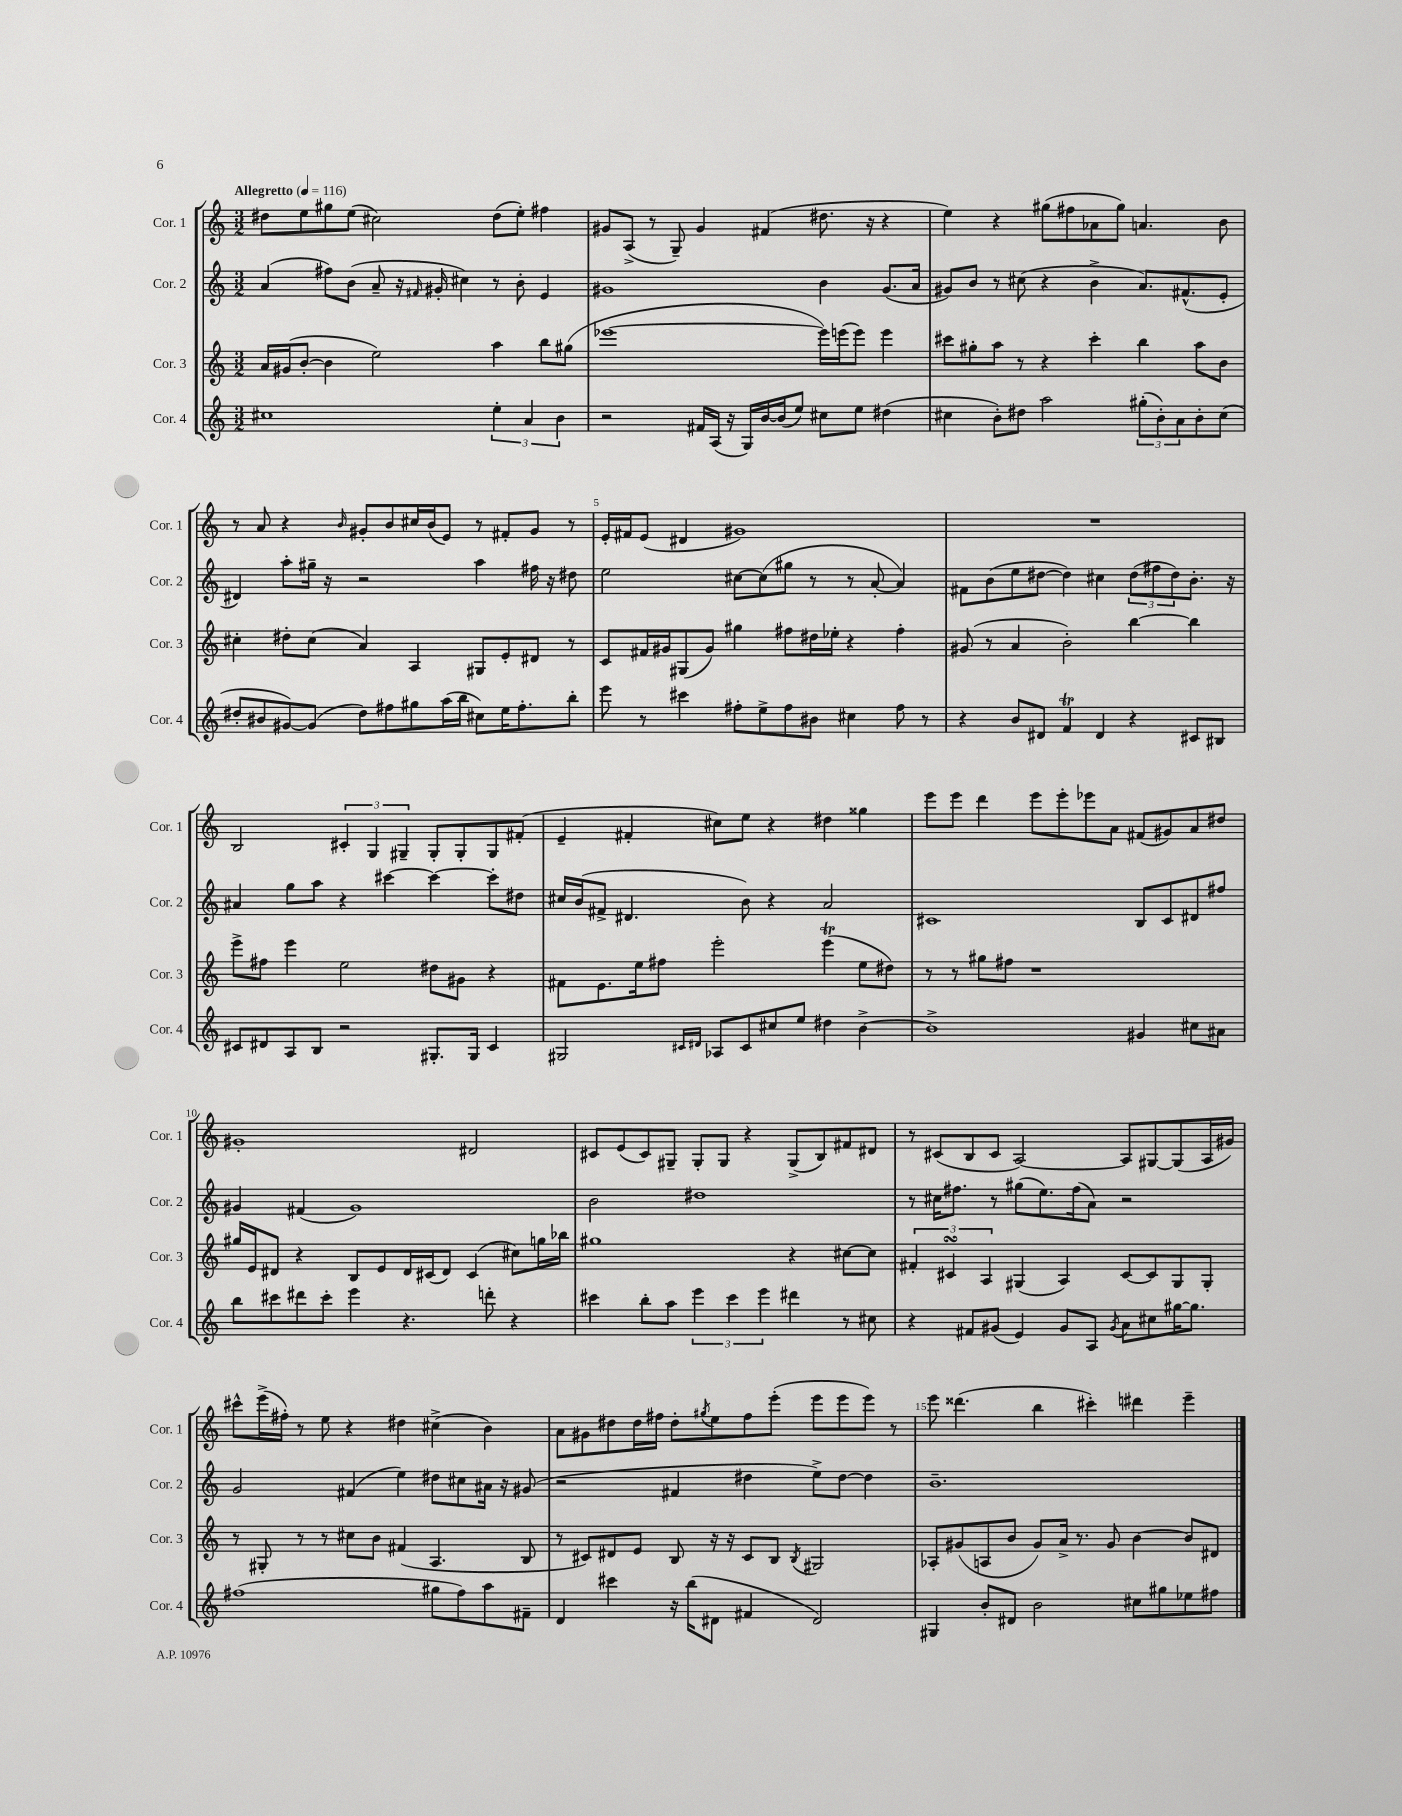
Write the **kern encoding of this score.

**kern	**kern	**kern	**kern
*staff4	*staff3	*staff2	*staff1
*clefG2	*clefG2	*clefG2	*clefG2
*k[]	*k[]	*k[]	*k[]
*M3/2	*M3/2	*M3/2	*M3/2
*MM116	*MM116	*MM116	*MM116
1cc#	16a/LL	(4a/	8dd#\L
.	(16g#/J	.	.
.	[8b'/J	.	8ee\
.	4b\]	8ff#\L)	8gg#\
.	.	(8b\J	(8ee\J
.	2ee\)	8a~/	2cc#\)
.	.	16r	.
.	.	16qqf#/	.
.	.	16g#'/	.
.	.	4cc#\)	.
6ee'\	4aa\	8r	(8dd#\L
.	.	8b'\	8ee'\J)
6a/	.	.	.
.	8bb\L	4e/	4ff#\
6b\	.	.	.
.	(8gg#\J	.	.
=	=	=	=
2r	[1eee-	1g#	8g#/L
.	.	.	(8A^/J
.	.	.	8r
.	.	.	8G~/)
16f#/LL	.	.	4g#/
(16A/JJ	.	.	.
16r	.	.	.
16G/LL)	.	.	.
[16b/	.	.	(4f#/
(16b/]J	.	.	.
8ee/J)	.	.	.
8cc#\L	16eee-\]LL)	4b\	8.dd#\
.	(16eee\J	.	.
8ee\J	8eee\J)	.	.
.	.	.	16r
(4dd#\	4eee\	(8.g#/L	4r
.	.	16a/Jk	.
=	=	=	=
4cc#\	8ccc#\L	8g#/L)	4ee\)
.	8gg#'\	8b/J	.
8b'\L)	8aa\J	8r	4r
8dd#\J	8r	(8cc#\	.
2aa\	4r	4r	(8gg#\L
.	.	.	8ff#\
.	4ccc#'\	4b^\	8a-\
.	.	.	8gg#\J)
(12gg#'\L	4bb\	8.a/L)	4.a/
12b'\)	.	.	.
12a\	.	.	.
.	.	(8.f#^^/	.
8b'\	8aa\L	.	.
(8cc#\J	8b\J	8e'/J	8b\
=	=	=	=
8dd#'/L	4cc#'\	4d#/)	8r
8b#/	.	.	8a/
[8g#/)	8dd#'\L	8aa'\L	4r
(8g#/]J	(8cc#\J	16gg#~\Jk	.
.	.	16r	.
.	.	.	16qqb/
8dd#\L)	4a/)	2r	8g#'/L
8ff#\	.	.	8b/
8gg#\	4A/	.	16cc#/L
.	.	.	(16b/J
(16aa\L	.	.	8e/J)
16bb\JJ	.	.	.
8cc#\L)	8G#/L	4aa\	8r
16ee\K	8e'/	.	8f#'/L
8.ff#'\	.	.	.
.	8d#/J	16ff#\	8g#/J
.	.	16r	.
8bb'\J	8r	8dd#\	8r
=	=	=	=
8eee\	8c/L	2ee\	16e'/LL
.	.	.	16f#/J
8r	16f#/L	.	(8e/J
.	16g#/J	.	.
4ccc#\	(8G#/	.	4d#/
.	8g#/J)	.	.
8ff#'\L	4gg#\	[8cc#\L	1g#)
8ee^\	.	(8cc#\]	.
8ff#\	8ff#\L	8gg#\J	.
8b#\J	16dd#\L	8r	.
.	16ee-'\JJ	.	.
4cc#\	4r	8r	.
.	.	[8a'/	.
8ff#\	4ff#'\	4a/])	.
8r	.	.	.
=	=	=	=
4r	(8g#/	8f#\L	1.r
.	8r	(8b\	.
8b/L	4a/	8ee\	.
8d#/J	.	[8dd#\J	.
4f/	2b'\)	4dd#\])	.
4d#/	.	4cc#\	.
4r	[4bb\	(12dd#\L	.
.	.	12ff#\	.
.	.	12dd#\)	.
8c#/L	4bb\]	8.b'\J	.
8B#/J	.	.	.
.	.	16r	.
=	=	=	=
8c#/L	8eee^\L	4a#/	2B/
8d#/	8ff#\J	.	.
8A/	4eee\	8gg\L	.
8B/J	.	8aa\J	.
2r	2ee\	4r	6c#'/
.	.	.	6G/
.	.	[4ccc#\	.
.	.	.	6G#~/
8.G#'/L	8dd#\L	4ccc#\_	8G#'/L
.	8g#\J	.	8G#'/
16G#/Jk	.	.	.
4c#/	4r	8ccc#'\]L	8G#/
.	.	8dd#\J	(8f#'/J
=	=	=	=
2G#/	8f#\L	16cc#/LL	4e~/
.	.	(16b/J	.
.	8.e\	8f#^/J	.
.	.	4.d#/	4f#'/
.	16ee\k	.	.
.	8ff#\J	.	.
16qqc#/LL	.	.	.
16qqd#/JJ	.	.	.
8A-/L	2eee'\	.	8cc#\L)
8c#/	.	8b\)	8ee\J
8cc#/	.	4r	4r
8ee/J	.	.	.
4dd#\	(4eee\	2a/	4dd#\
[4b^\	8ee\L	.	4gg##\
.	8dd#\J)	.	.
=	=	=	=
1b^]	8r	1c#	8eee\L
.	8r	.	8eee\J
.	8gg#\L	.	4ddd\
.	8ff#\J	.	.
.	1r	.	8eee\L
.	.	.	8eee'\
.	.	.	8eee-\
.	.	.	8a\J
4g#/	.	8B/L	(8f#/L
.	.	8c#/	8g#/)
8cc#\L	.	8d#/	8a/
8a#\J	.	8ff#/J	8dd#/J
=	=	=	=
8bb\L	16gg#/LL	4g#/	1g#'
.	16e/J	.	.
8ccc#\	8d#/J	.	.
8ddd#\	4r	(4f#/	.
8ccc#'\J	.	.	.
4eee\	8B/L	1g#)	.
.	8e/	.	.
4.r	16d#/L	.	.
.	(16c#/J	.	.
.	8d#/J)	.	.
.	(4c#/	.	2d#/
8ddd'\	.	.	.
4r	8cc#\L)	.	.
.	16gg\L	.	.
.	16bb-\JJ	.	.
=	=	=	=
4ccc#\	1gg#	2b\	8c#/L
.	.	.	(8e/
8bb'\L	.	.	8c#/)
8aa\J	.	.	8G#~/J
6eee\	.	1dd#	8G#'/L
.	.	.	8G#/J
6ccc#\	.	.	.
.	.	.	4r
6eee\	.	.	.
4ddd#\	4r	.	(8G#^/L
.	.	.	8B/)
8r	[8cc#\L	.	8f#/
8cc#\	8cc#\]J	.	8d#/J
=	=	=	=
4r	6f#'/	8r	8r
.	.	16cc#\LK	(8c#/L
.	6c#/	.	.
.	.	8.ff#\J	.
8f#/L	.	.	8B/
.	6A/	.	.
(8g#/J	.	8r	8c#/J
4e/)	(4G#/	(8gg#\L	[2A/)
.	.	8.ee\)	.
8g#/L	4A/)	.	.
.	.	(16ff#\k	.
8A/J	.	8a\J)	.
8qg#/	.	.	.
8a\L	[8c#/L	2r	8A/]L
8cc#\	8c#/]	.	[8G#/
[16gg#\K	8G#/	.	(8G#/]
8.gg#\]J	.	.	.
.	8G#'/J	.	16A/L
.	.	.	16g#/JJ)
=	=	=	=
(1ff#	8r	2g/	8ccc#^^\L
.	8G#'/	.	(16eee^\L
.	.	.	16ff#'\JJ)
.	8r	.	8r
.	8r	.	8ee\
.	8cc#\L	(4f#/	4r
.	8b\J	.	.
.	(4f#/	4ee\)	4dd#\
8gg#\L	4.A/	8dd#\L	(4cc#^\
8ff#\)	.	8cc#\	.
8aa\	.	16a#\Jk	4b\)
.	.	16r	.
8f#~\J	8B/	(8g#/	.
=	=	=	=
4d/	8r	2r	8a\L
.	8c#/L)	.	8g#\
4ccc#\	8d#/	.	8dd#\
.	8e/J	.	16dd#\L
.	.	.	16ff#\JJ
16r	8B/	4f#/	8dd#'\L
(16bb\LK	.	.	.
.	.	.	8qgg#/
8d#\J	16r	.	8ee\
.	16r	.	.
4f#/	8c#/L	4dd#\	8ff#\
.	8B/J	.	(8eee'\J
.	8qB/	.	.
2d#/)	2G#/	8ee^\L)	8eee\L
.	.	[8dd#\J	8eee\
.	.	4dd#\]	8eee\J)
.	.	.	8r
=	=	=	=
4G#/	8A-'/L	1.b~	8eee\
.	(8g#/	.	(4.ddd##\
8b'/L	8A/	.	.
8d#/J	8b/J	.	.
2b\	8g#/L)	.	4bb\
.	16a^/Jk	.	.
.	8.r	.	.
.	.	.	4ccc#'\)
.	8g#/	.	.
8cc#\L	[4b\	.	4ddd#\
8gg#\	.	.	.
8ee-\	8b/]L	.	4eee~\
8ff#\J	8d#/J	.	.
==	==	==	==
*-	*-	*-	*-
